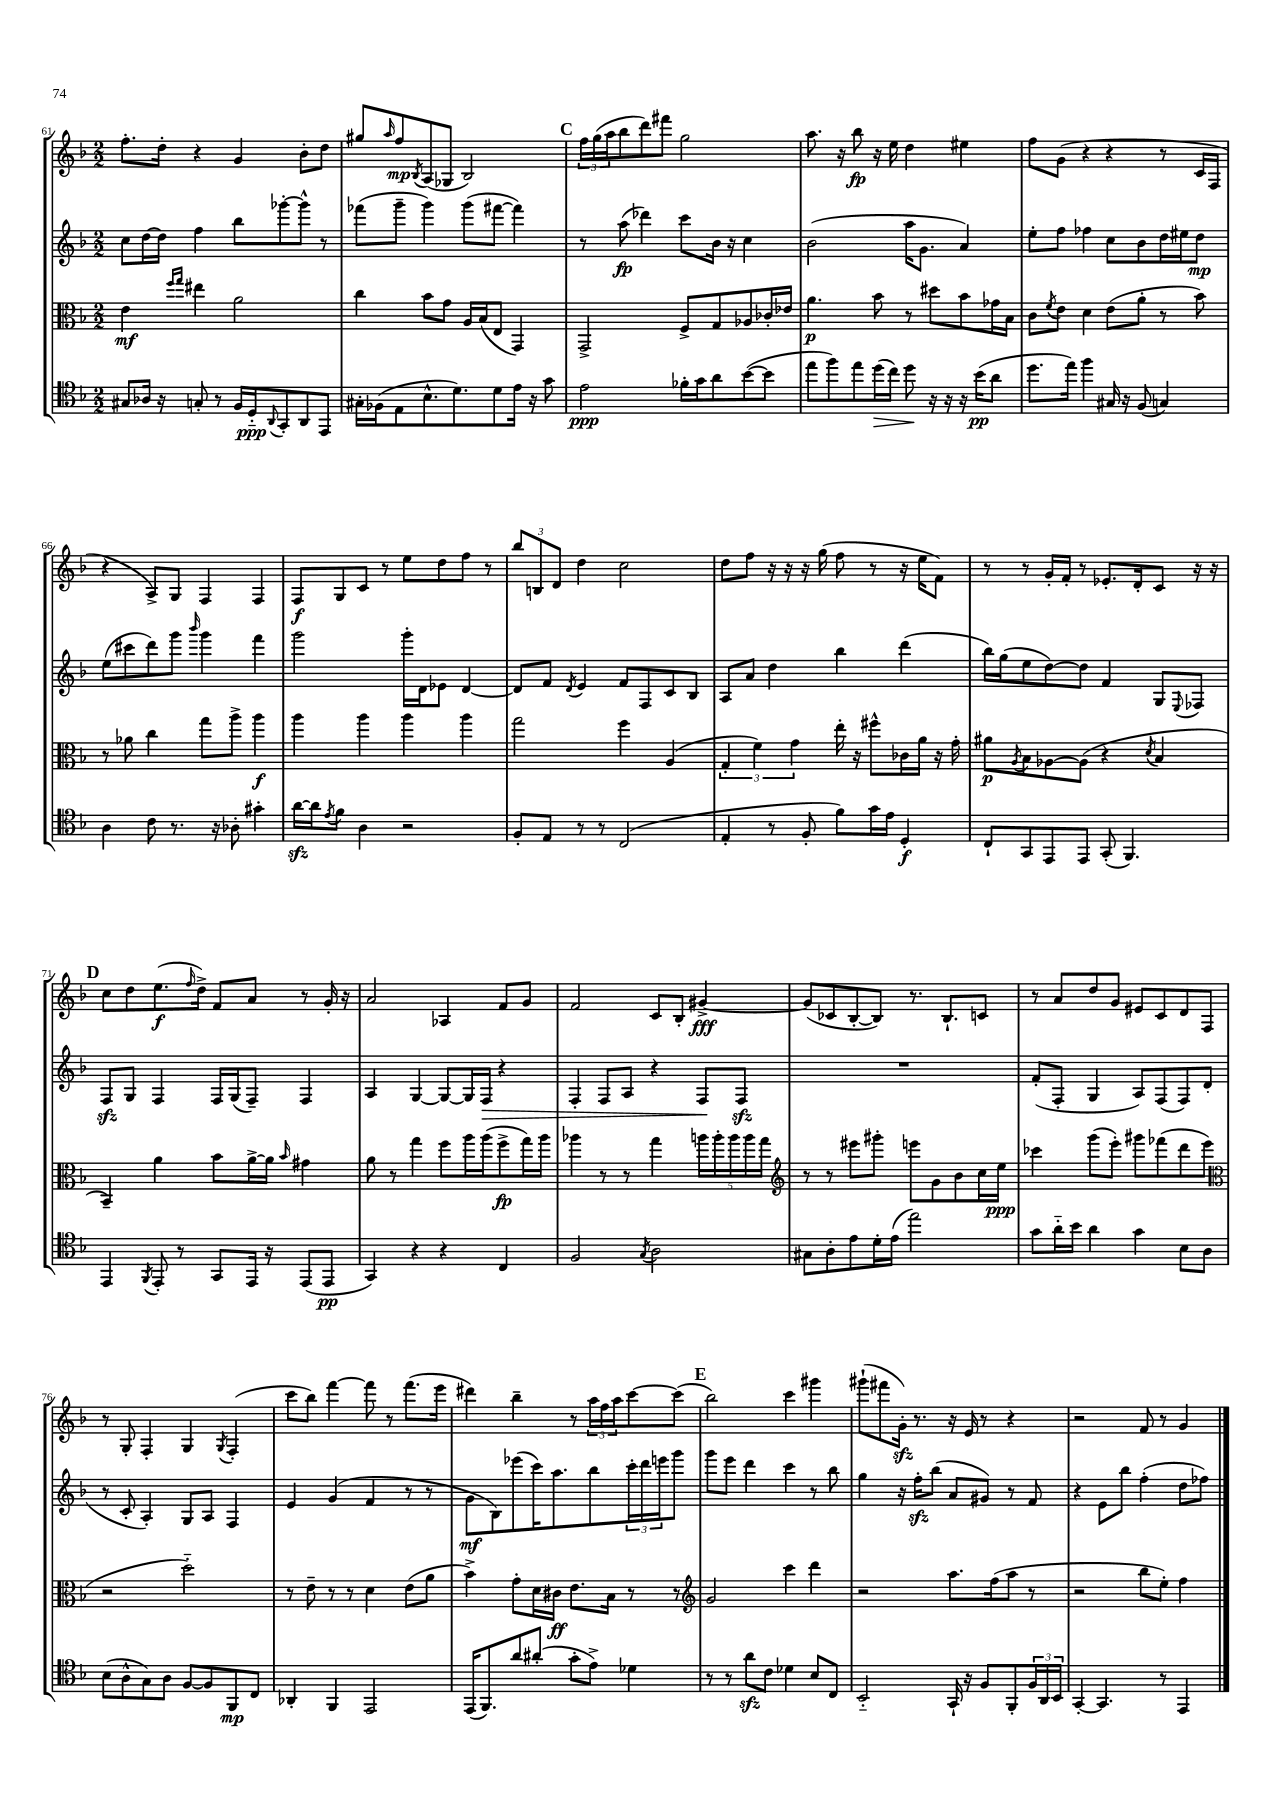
<<
\new StaffGroup <<
\new Staff = "s0" {
    \clef treble \key f \major \numericTimeSignature \time 2/2
    f''8.-. d''16-. r4 g'4 bes'8-. d''8 |
    gis''8 \grace { a''16 } f''8\mp \acciaccatura { bes8 } a8( ges8 bes2) |
    \mark \markup { \bold "C" } \tuplet 3/2 { f''16 g''16( a''16 } bes''8 d'''8) fis'''8 g''2 |
    a''8. r16 bes''8\fp r16 e''16 d''4 eis''4 |
    f''8 g'8( r4 r4 r8 c'16 f16 |
    r4 a8->) g8 f4 f4 |
    f8\f g8 c'8 r8 e''8 d''8 f''8 r8 |
    \tuplet 3/2 { bes''8 b8 d'8 } d''4 c''2 |
    d''8 f''8 r16 r16 r16 g''16( f''8 r8 r16 e''16 f'8) |
    r8 r8 g'16-. f'16-. r8 ees'8.-. d'16-. c'8 r16 r16 |
    \mark \markup { \bold "D" } c''8 d''8 e''8.\f( \grace { f''16 } d''16->) f'8 a'8 r8 g'16-. r16 |
    a'2 aes4 f'8 g'8 |
    f'2 c'8 bes8-. gis'4~->\fff |
    gis'8( ces'8 bes8~-. bes8) r8. bes8.-! c'8 |
    r8 a'8 d''8 g'8 eis'8 c'8 d'8 f8 |
    r8 g8-. f4-. g4 \acciaccatura { g8 } f4-.( |
    c'''8 bes''8) f'''4~ f'''8 r8 f'''8.( e'''16 |
    dis'''4) bes''4-- r8 \tuplet 3/2 { a''16 f''16 a''16 } c'''8~ c'''8( |
    \mark \markup { \bold "E" } bes''2) c'''4 gis'''4 |
    gis'''8-!( fis'''8 g'16-.\sfz) r8. r16 e'16 r8 r4 |
    r2 f'8 r8 g'4 \bar "|." |
}
\new Staff = "s1" {
    \clef treble \key f \major \numericTimeSignature \time 2/2
    c''8 d''16~ d''16 f''4 bes''8 ges'''8~-. ges'''8-^ r8 |
    fes'''8( g'''8-- g'''4) g'''8( fis'''8~ fis'''4) |
    \mark \markup { \bold "C" } r8 a''8\fp( des'''4) c'''8 bes'16 r16 c''4 |
    bes'2( a''16 g'8. a'4) |
    e''8-. f''8 fes''4 c''8 bes'8 d''16 eis''16 d''8\mp |
    e''8( cis'''8 d'''8) g'''8 \grace { bes'''16 } g'''4 f'''4 |
    g'''2 g'''16-. d'16 ees'8 d'4~ |
    d'8 f'8 \acciaccatura { d'8 } e'4 f'8 f8 c'8 bes8 |
    a8 a'8 d''4 bes''4 d'''4( |
    bes''16) g''16( e''8 d''8~) d''8 f'4 g8 \appoggiatura { e8 } fes8 |
    \mark \markup { \bold "D" } f8\sfz g8 f4 f16 g16( f8--) f4 |
    a4 g4~ g8~ g16 f16\> r4 |
    f4-. f8 a8 r4 f8\! f8\sfz |
    R1 |
    f'8-.( f8-. g4 a8) f8( f8) d'8( |
    r8 c'8-. a4-.) g8 a8 f4 |
    e'4 g'4( f'4 r8 r8 |
    g'8\mf bes8) ees'''8( c'''16) a''8. bes''8 \tuplet 3/2 { c'''16-. d'''16 e'''16 } g'''8 |
    \mark \markup { \bold "E" } g'''8 e'''8 d'''4 c'''4 r8 bes''8 |
    g''4 r16 f''16-.\sfz bes''8( a'8 gis'8) r8 f'8 |
    r4 e'8 bes''8 f''4-.( d''8 fes''8) \bar "|." |
}
\new Staff = "s2" {
    \clef alto \key f \major \numericTimeSignature \time 2/2
    e'4\mf \grace { f''16 g''16 } eis''4 a'2 |
    c''4 bes'8 g'8 a16 bes16( e8 g,4) |
    \mark \markup { \bold "C" } g,2-> f8-> g8 aes8 ces'16-. ees'16 |
    a'4.\p bes'8 r8 dis''8 bes'8 ges'16 bes16 |
    c'8 \acciaccatura { f'8 } e'8 d'4 e'8( a'8-. r8 bes'8) |
    r8 aes'8 c''4 g''8 a''8-> a''4\f |
    a''4 a''4 a''4 a''4 |
    g''2 f''4 a4( |
    \tuplet 3/2 { g4-. f'4) g'4 } e''16-. r16 fis''8-^ ces'16 a'16 r16 g'16-. |
    ais'8\p \acciaccatura { a8 } bes8 aes8~ aes8( r4 \acciaccatura { d'8 } bes4 |
    \mark \markup { \bold "D" } bes,4--) a'4 bes'8 a'16~-> a'16 \grace { bes'16 } gis'4 |
    a'8 r8 g''4 f''8 a''16 a''16( f''8->\fp g''16) a''16 |
    aes''4 r8 r8 g''4 \tuplet 5/4 { a''16 a''16-. a''16 a''16 g''16 } |
    \clef treble r8 r8 eis'''8 gis'''8-. e'''8 g'8 bes'8 c''16 e''16\ppp |
    ces'''4 g'''8( e'''8-.) gis'''8 fes'''8( d'''8 e'''8 |
    \clef alto r2 d''2-_) |
    r8 e'8-- r8 r8 d'4 e'8( a'8 |
    bes'4->) g'8-. d'16 cis'16\ff e'8. bes16 r8 r8 |
    \mark \markup { \bold "E" } \clef treble g'2 c'''4 d'''4 |
    r2 a''8. f''16( a''8 r8 |
    r2 bes''8 e''8-.) f''4 \bar "|." |
}
\new Staff = "s3" {
    \clef tenor \key f \major \numericTimeSignature \time 2/2
    gis8 aes16 r16 g8-. r8 f16 d16-_\ppp \appoggiatura { a,8 } g,8-. a,8 e,8 |
    gis16-. fes16( e8 bes8.-^ d'8.) d'8 e'16 r16 g'8 |
    \mark \markup { \bold "C" } e'2\ppp fes'16-. g'16 a'8 bes'8~( bes'8 |
    e''8 f''8) e''8 d''16\>( c''16) d''8\! r16 r16 r16 bes'16\pp( a'8 |
    d''8. e''16) f''4 gis16 r16 f8( g4) |
    a4 c'8 r8. r16 aes8-. gis'4-. |
    a'16~\sfz a'16 \acciaccatura { e'8 } f'8 a4 r2 |
    f8-. e8 r8 r8 c2( |
    e4-. r8 f8-. f'8) g'16 e'16 d4-.\f |
    c8-! g,8 e,8 e,8 g,8-.( f,4.) |
    \mark \markup { \bold "D" } e,4 \acciaccatura { f,8 } e,8-. r8 g,8 e,16 r16 e,8( e,8\pp |
    g,4) r4 r4 c4 |
    f2 \acciaccatura { g8 } a2 |
    gis8 a8-. e'8 d'16-. e'16( e''2) |
    g'8 a'16-_ bes'16 a'4 g'4 bes8 a8 |
    bes8( a8-^ g8) a8 f8~ f8 f,8\mp c8 |
    aes,4-. f,4 e,2 |
    e,16( f,8.) a'8 ais'8-.( g'8-. e'8->) des'4 |
    \mark \markup { \bold "E" } r8 r8 a'8\sfz c'8 des'4 bes8 c8 |
    bes,2-_ g,16-! r16 f8 f,8-. \tuplet 3/2 { f16 a,16 bes,16 } |
    g,4~-. g,4. r8 e,4 \bar "|." |
}
>>
>>
\layout { \context { \Score currentBarNumber = #61 } }
